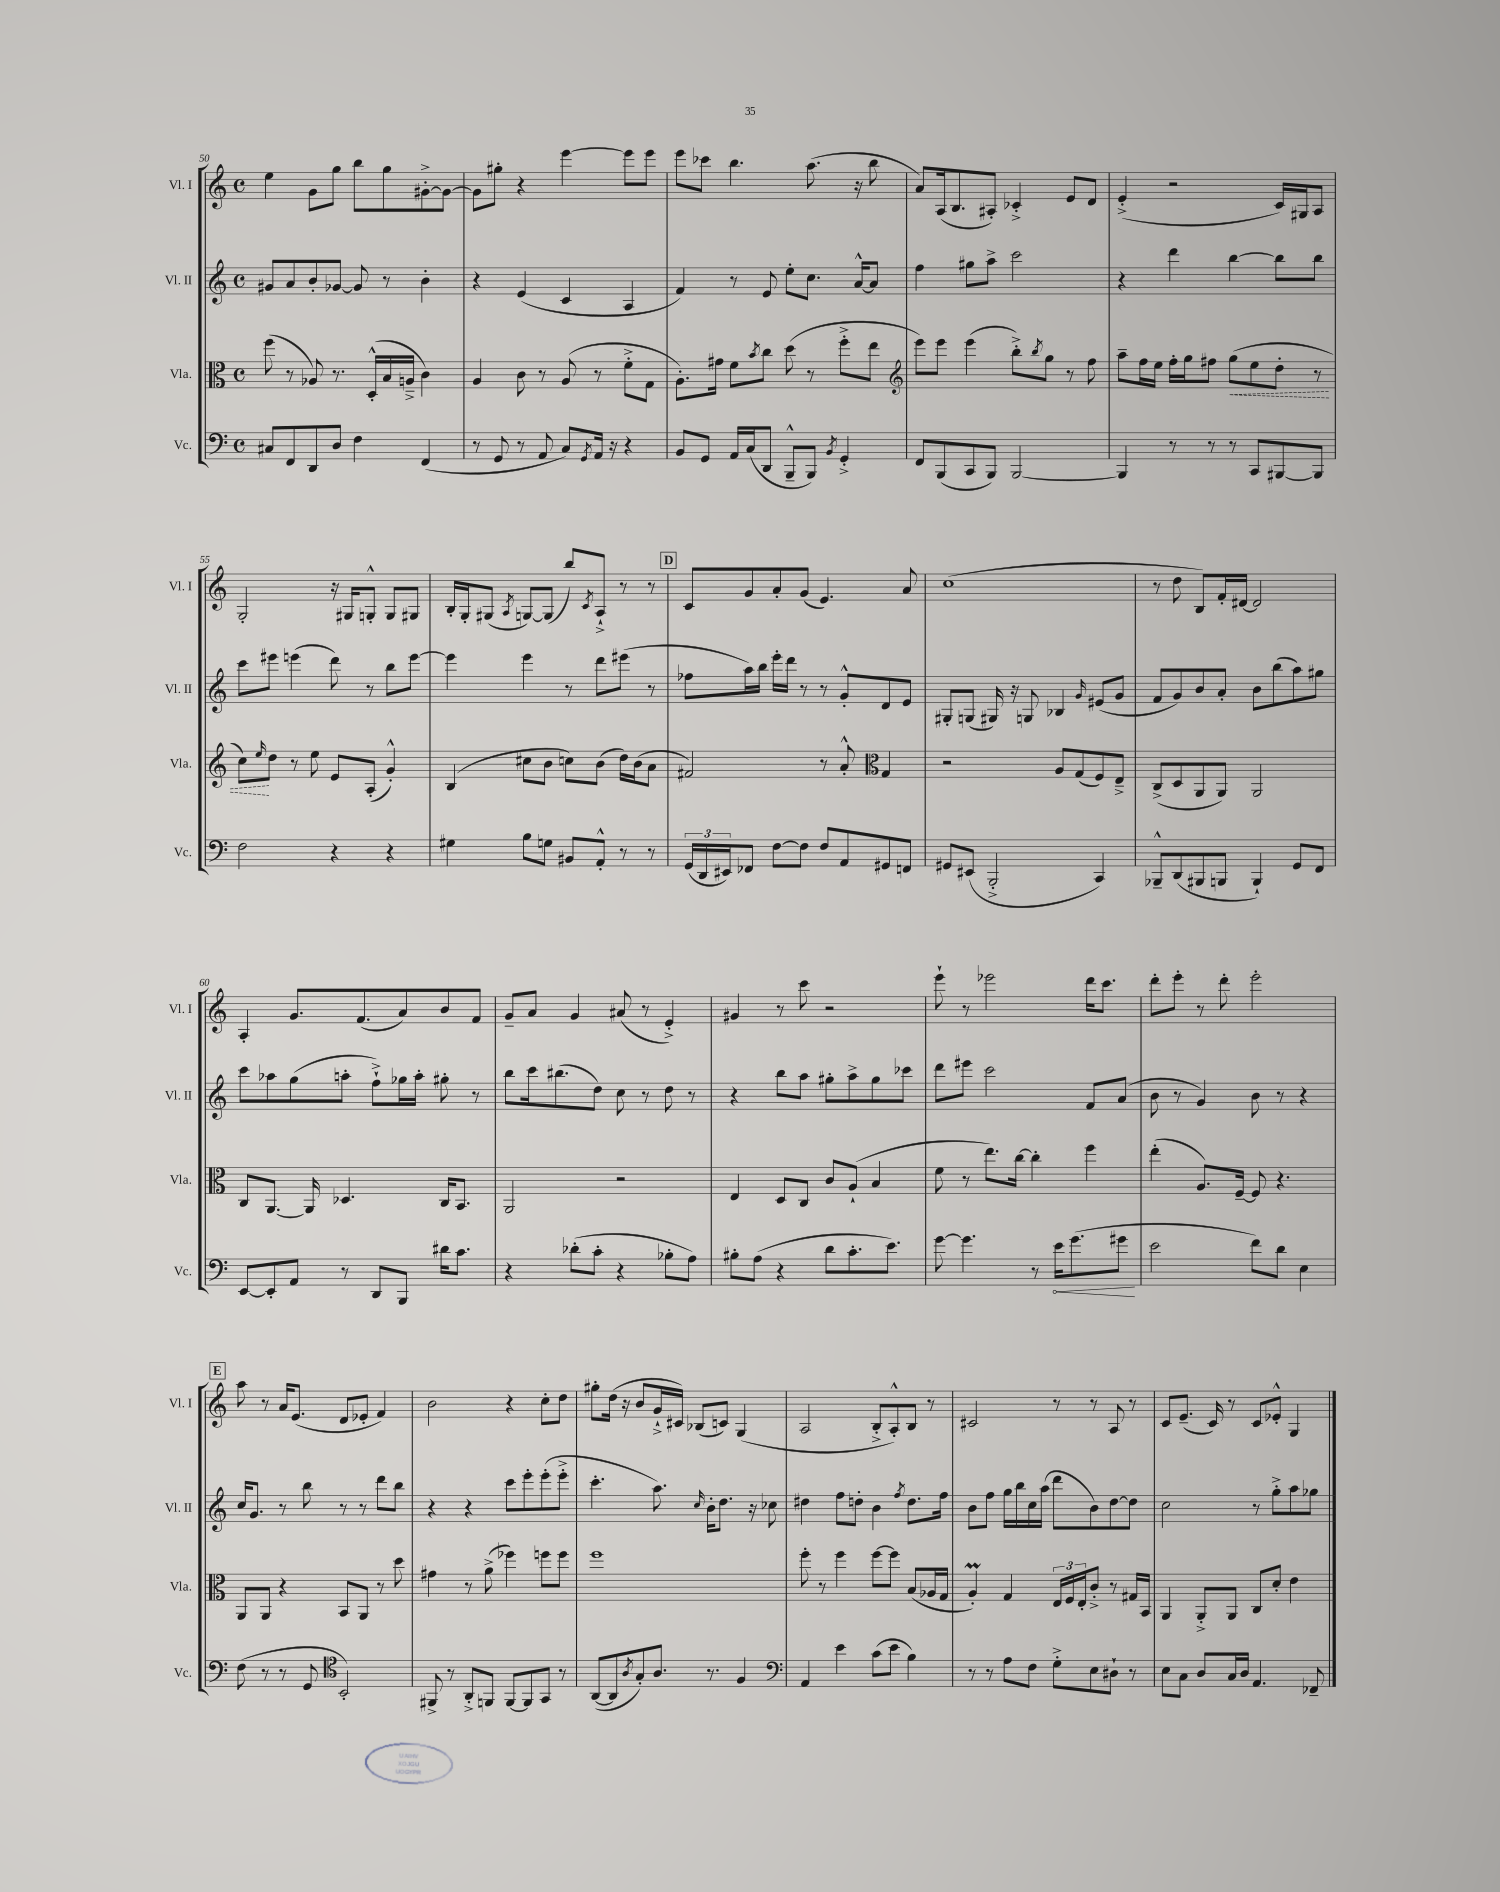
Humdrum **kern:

**kern	**kern	**kern	**kern
*staff4	*staff3	*staff2	*staff1
*clefF4	*clefC3	*clefG2	*clefG2
*k[]	*k[]	*k[]	*k[]
*M4/4	*M4/4	*M4/4	*M4/4
*met(c)	*met(c)	*met(c)	*met(c)
8C#	(8ff	8g#	4ee
8FF	8r	8a	.
8DD	8A-)	8b'	8g
8D	8.r	[8g-	8gg
4F	.	8g-]	8bb
.	(16D'^^	.	.
.	16B	8r	8gg
.	16A~^	.	.
(4FF	4c)	4b'	[8g#'^
.	.	.	8g#_
=	=	=	=
8r	4A	4r	8g#]
8GG	.	.	8gg#'
8r	8c	(4e	4r
8AA	8r	.	.
8C)	(8A	4c	[4eee
8qGG	.	.	.
16AA	8r	.	.
16r	.	.	.
4r	8f'^	4A	8eee]
.	8G	.	8eee
=	=	=	=
8BB	8.A')	4f)	8eee
8GG	.	.	8ccc-
.	16g#	.	.
16AA	8f	8r	4.bb
(16C	.	.	.
.	8qb	.	.
8DD	8cc	8e	.
8BBB~^^	(8dd	8ee'	.
8BBB)	8r	8.cc	(8.aa
8qBB	.	.	.
4GG'^	8ff'^	.	.
.	.	[16a^^	16r
.	8ee	8a]	8bb
=	=	=	=
*	*clefG2	*	*
8FF	8eee)	4ff	8a)
(8BBB	8eee	.	(16A
.	.	.	8.B
8CC	(4eee	8gg#	.
8BBB)	.	8aa^	8A#')
[2BBB	8bb'^)	2ccc	4c-'^
.	8qbb	.	.
.	8gg	.	.
.	8r	.	8e
.	8ff	.	8d
=	=	=	=
4BBB]	8aa~	4r	(4e'^
.	16ff	.	.
.	16ee	.	.
8r	16ff'	4ddd	2r
.	16gg	.	.
8r	8ff#	.	.
8r	(8gg	[4bb	.
8CC	8ee	.	.
[8BBB#	8dd'	8bb]	16c)
.	.	.	16G#
8BBB#]	8r	8bb	8A
=	=	=	=
2F	8cc)	8ccc	2G'
.	16qqee	.	.
.	8dd	8eee#	.
.	8r	(4eee	.
.	8ee	.	.
4r	8e	8ddd)	16r
.	.	.	16G#
.	(8A'	8r	8G'^^
4r	4g'^^)	8bb	8G
.	.	[8eee	8G#
=	=	=	=
4G#	(4B	4eee]	16B'
.	.	.	16G'
.	.	.	(8G#
.	.	.	8qA
8B	8cc#	4eee	[8G)
8G	8b	.	(8G]
8BB#	8cc)	8r	8bb)
.	.	.	8qc
8AA'^^	(8b	8ddd	8A`^
8r	16dd)	(8eee#	8r
.	(16b	.	.
8r	8a	8r	8r
=	=	=	=
(24GG	2f#)	8ff-	8c
24DD	.	.	.
24EE#)	.	.	.
8FF-	.	16aa)	8g
.	.	16bb	.
[8F	.	16eee'	8a'
.	.	16ddd	.
8F]	.	8r	(8g
8F	8r	8r	4.e)
8AA	8a'^^	8g'^^	.
*	*clefC3	*	*
8GG#	4G	8d	.
8FF	.	8e	8a
=	=	=	=
8GG#	2r	8G#'	(1cc
(8EE#	.	(8G	.
2BBB'^	.	16G#)	.
.	.	16r	.
.	.	8G	.
.	8A	4B-	.
.	(8G	.	.
.	.	16qqg	.
4CC)	8F)	(8e#	.
.	8E~^	8g	.
=	=	=	=
8BBB-~^^	(8C^	8f	8r
(8DD	8D	8g)	8dd
8BBB#	8AA	8b	8B)
8BBB	8AA)	8a'	16f'
.	.	.	[16d#
4BBB`)	2AA	8b	2d#]
.	.	(8bb	.
8GG	.	8aa)	.
8FF	.	8gg#	.
=	=	=	=
[8EE	8C	8ccc	4A'
8EE']	[8.AA	8aa-	.
8AA	.	(8gg	8.g
.	16AA]	.	.
8r	4.D-	8aa'	.
.	.	.	(8.f
8DD	.	8ff`^)	.
8BBB	.	16gg-	8a)
.	.	16aa'	.
16d#	16C	8gg#'	8b
8.c	8.BB	.	.
.	.	8r	8f
=	=	=	=
4r	2AA	8bb	8g~
.	.	16ccc	8a
.	.	(8.bb#	.
(8d-'	.	.	4g
8c'	.	8dd)	.
4r	2r	8cc	(8a#
.	.	8r	8r
8B-'	.	8dd	4e'^)
8A)	.	8r	.
=	=	=	=
8B#'	4E	4r	4g#
(8A	.	.	.
4r	8D	8bb	8r
.	8C	8aa	8ccc
8d	8c	8gg#'	2r
8.c'	(8A`	8aa^	.
.	4B	8gg#	.
8.e)	.	.	.
.	.	8ccc-	.
=	=	=	=
[8g	8f	8ddd	8eee`
4.g]	8r	8eee#	8r
.	8.ee)	2ccc	2eee-
.	[16cc	.	.
8r	4cc']	.	.
16e	.	.	.
(8.g	.	.	.
.	4ff	8f	16ddd
.	.	.	8.ccc
8g#	.	(8a	.
=	=	=	=
2e	(4ee'	8b	8ddd'
.	.	8r	8eee'
.	8.A)	4g)	8r
.	.	.	8ddd'
.	[16F~	.	.
8f)	8F]	8b	2eee'
8d	4.r	8r	.
4E	.	4r	.
=	=	=	=
(8F	8AA	16cc	8aa
.	.	8.g	.
8r	8AA	.	8r
8r	4r	8r	16a
.	.	.	(8.e
8GG	.	8bb	.
*clefC4	*	*	*
2BB')	8BB	8r	8d
.	8AA	8r	8e-'
.	8r	8ddd	4f)
.	8dd	8bb	.
=	=	=	=
8FF#^	4g#	4r	2b
8r	.	.	.
8AA'^	8r	4r	.
8FF	(8a^	.	.
[8FF	4ff-)	8ccc	4r
8FF]	.	8eee'	.
8GG	8ff	(8eee'	8cc'
8r	8ff	8eee'^	8dd
=	=	=	=
([8AA	1ff	4.ccc'	8gg#'
8AA]	.	.	(16dd
.	.	.	16r
8qA	.	.	.
8G')	.	.	8b
8.A	.	8.aa)	16g`^
.	.	.	16c#)
.	.	.	(8B-
.	.	16qqcc	.
8.r	.	16b'	.
.	.	8.dd	8c)
4F	.	.	(4G
.	.	16r	.
.	.	8cc-	.
=	=	=	=
*clefF4	*	*	*
4AA	8ff'	4dd#	2A
.	8r	.	.
4e	4ff	8ff	.
.	.	8dd'	.
(8c	[8ff	4b	8B'^
8e	8ff]	.	8A'^^)
.	.	8qff	.
4B)	(8B	8.dd	8B
.	16A-	.	8r
.	16G	16ff	.
=	=	=	=
8r	4A')	8b	2c#
8r	.	8ff	.
8A	4G	16gg	.
.	.	16bb	.
8F	.	16cc	.
.	.	(16aa	.
8G'^	24E	8ddd	8r
.	24F	.	.
.	24E'	.	.
8E	8c'^	8b)	8r
8D#`	8r	[8dd	8A
8r	16G#	8dd]	8r
.	16BB	.	.
=	=	=	=
8E	4AA	2cc	8c
8C	.	.	(8.e~
8D	8AA'^	.	.
.	.	.	16c)
16C	8AA	.	8r
16D	.	.	.
4.AA	8C	8r	8c
.	8d'	8gg'^	8e-'^^
.	4e	8aa	4G
8FF-~	.	8gg-	.
==	==	==	==
*-	*-	*-	*-
